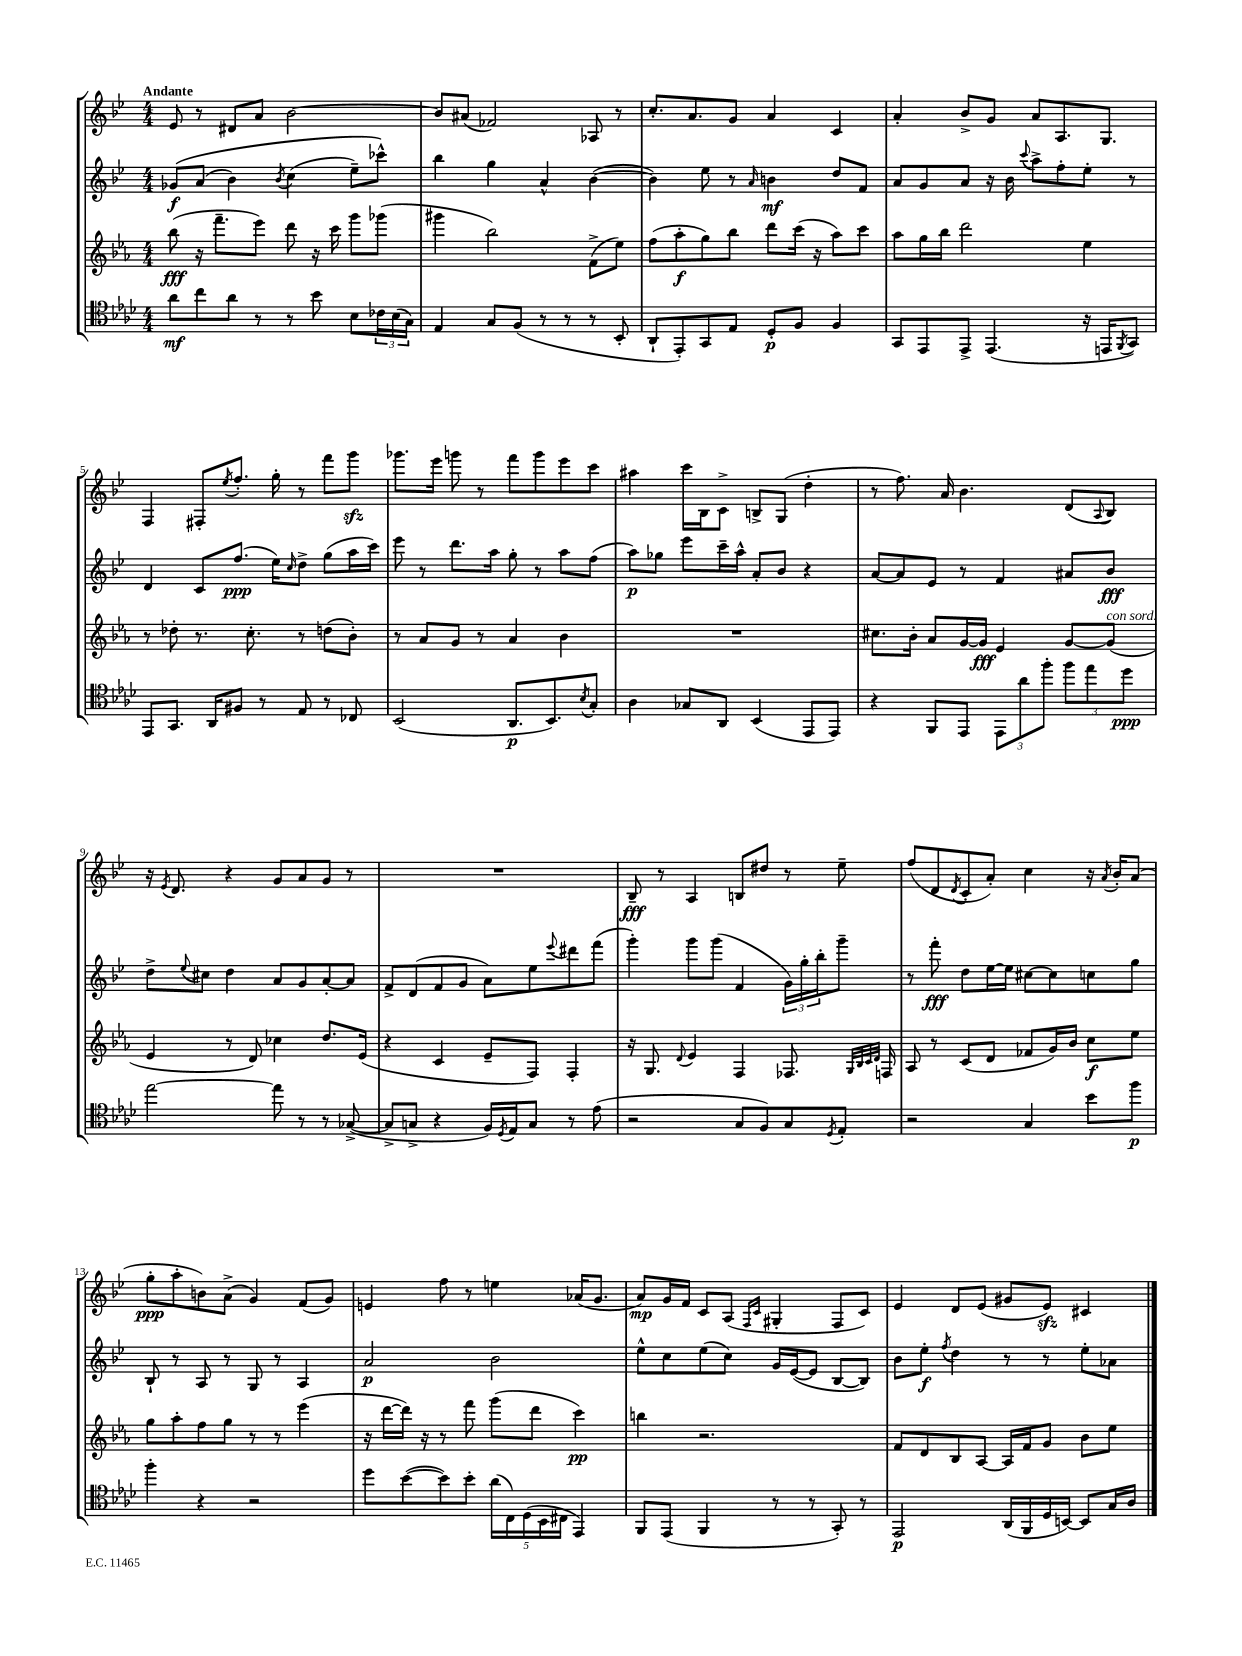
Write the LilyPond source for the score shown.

<<
\new StaffGroup <<
\new Staff = "s0" {
    \clef treble \key bes \major \numericTimeSignature \time 4/4 \tempo "Andante"
    ees'8 r8 dis'8 a'8 bes'2~ |
    bes'8 ais'8( fes'2) aes8 r8 |
    c''8.-. a'8. g'8 a'4 c'4 |
    a'4-. bes'8-> g'8 a'8 a8. g8. |
    f4 fis8-. \acciaccatura { ees''8 } f''8.-. g''16-. r8 f'''8 g'''8\sfz |
    ges'''8. ees'''16 g'''8 r8 f'''8 g'''8 ees'''8 c'''8 |
    ais''4 c'''16 bes16 c'8-> b8-> g8( d''4-. |
    r8 f''8.) a'16 bes'4. d'8( \appoggiatura { a8 } bes8) |
    r16 \acciaccatura { ees'8 } d'8. r4 g'8 a'8 g'8 r8 |
    R1 |
    bes8--\fff r8 a4 b8 dis''8 r8 ees''8-- |
    f''8( d'8 \acciaccatura { d'8 } c'8-. a'8-.) c''4 r16 \acciaccatura { a'8 } bes'16-. a'8( |
    g''8-.\ppp a''8-. b'8) a'8->( g'4) f'8( g'8) |
    e'4 f''8 r8 e''4 aes'16( g'8. |
    a'8\mp) g'16 f'16 c'8 a8( \grace { f16 c'16 } gis4-. f8 c'8) |
    ees'4 d'8 ees'8( gis'8 ees'8\sfz) cis'4 \bar "|." |
}
\new Staff = "s1" {
    \clef treble \key bes \major \numericTimeSignature \time 4/4
    ges'8\f\( a'8( bes'4) \acciaccatura { bes'8 } c''4( ees''8--) ces'''8-^\) |
    bes''4 g''4 a'4-^ bes'4~( |
    bes'4) ees''8 r8 \grace { a'16 } b'4\mf d''8 f'8 |
    a'8 g'8 a'8 r16 bes'16 \appoggiatura { c'''8 } a''8-> f''8-. ees''8-. r8 |
    d'4 c'8 f''8.\ppp( ees''16) \grace { c''16 } d''8-> g''8( a''16 c'''16) |
    ees'''8 r8 d'''8. a''16 g''8-. r8 a''8 f''8( |
    a''8\p) ges''8 ees'''8 c'''16-- a''16-^ a'8-. bes'8 r4 |
    a'8~ a'8 ees'8 r8 f'4 ais'8 bes'8\fff |
    d''8-> \appoggiatura { ees''8 } cis''8 d''4 a'8 g'8 a'8~-. a'8 |
    f'8-> d'8( f'8 g'8 a'8) ees''8 \appoggiatura { ees'''8 } dis'''8 f'''8( |
    g'''4-.) g'''8 g'''8( f'4 \tuplet 3/2 { g'16) g''16-. bes''16-. } g'''8-- |
    r8 f'''8-.\fff d''8 ees''16~ ees''16 cis''8~ cis''8 c''8 g''8 |
    bes8-! r8 a8 r8 g8 r8 a4 |
    a'2\p bes'2 |
    ees''8-^ c''8 ees''8( c''8) g'16 ees'16~( ees'8 bes8~ bes8) |
    bes'8 ees''8-.\f \acciaccatura { f''8 } d''4 r8 r8 ees''8-. aes'8 \bar "|." |
}
\new Staff = "s2" {
    \clef treble \key ees \major \numericTimeSignature \time 4/4
    bes''8\fff( r16 f'''8.-- ees'''8) d'''8 r16 c'''16 g'''8 ges'''8( |
    gis'''4 bes''2) f'8->( ees''8) |
    f''8( aes''8-.\f g''8) bes''8 d'''8 c'''16( r16 aes''8) c'''8 |
    aes''8 g''16 bes''16 d'''2 ees''4 |
    r8 des''8-. r8. c''8.-. r8 d''8( bes'8-.) |
    r8 aes'8 g'8 r8 aes'4 bes'4 |
    R1 |
    cis''8. bes'16-. aes'8 g'16~ g'16\fff ees'4 g'8~ g'8^\markup { \italic "con sord." }( |
    ees'4 r8 d'8) ces''4 d''8. ees'16( |
    r4 c'4 ees'8-- f8) f4-. |
    r16 g8. \appoggiatura { d'8 } ees'4 f4 fes8. \grace { g32 bes32 c'32 d'32 } f16 |
    aes8 r8 c'8( d'8 fes'8 g'16) bes'16 c''8\f ees''8 |
    g''8 aes''8-. f''8 g''8 r8 r8 ees'''4( |
    r16 d'''16~ d'''16) r16 r8 f'''8 g'''8( d'''8 c'''4\pp) |
    b''4 r2. |
    f'8 d'8 bes8 aes8~ aes16 f'16 g'8 bes'8 ees''8 \bar "|." |
}
\new Staff = "s3" {
    \clef tenor \key aes \major \numericTimeSignature \time 4/4
    aes'8\mf c''8 aes'8 r8 r8 bes'8 bes8 \tuplet 3/2 { ces'16 bes16( g16) } |
    ees4 g8 f8( r8 r8 r8 bes,8-. |
    aes,8-! ees,8-.) g,8 ees8 des8-.\p f8 f4 |
    g,8 ees,8 ees,8-> ees,4.( r16 e,16 \acciaccatura { f,8 } g,8) |
    ees,8 g,8. aes,16 fis8 r8 ees8 r8 ces8 |
    bes,2( aes,8.\p bes,8.) \acciaccatura { bes8 } g8-. |
    aes4 ges8 aes,8 bes,4( ees,8 ees,8) |
    r4 f,8 ees,8 \tuplet 3/2 { ees,8 aes'8 f''8-. } \tuplet 3/2 { f''8 ees''8 des''8\ppp } |
    ees''2~ ees''8 r8 r8 ges8~->( |
    ges8-> g8-> r4 f16) \acciaccatura { des8 } ees16 g8 r8 ees'8( |
    r2 g8 f8) g8 \acciaccatura { des8 } ees8-. |
    r2 g4 bes'8 f''8\p |
    f''4-. r4 r2 |
    des''8 bes'8~( bes'8) bes'8-. \tuplet 5/4 { aes'16( c16) des16( bes,16 cis16 } ees,4) |
    f,8 ees,8( f,4 r8 r8 g,8-.) r8 |
    ees,2\p aes,16( f,16 des16 b,16~) b,8 g16 aes16 \bar "|." |
}
>>
>>
